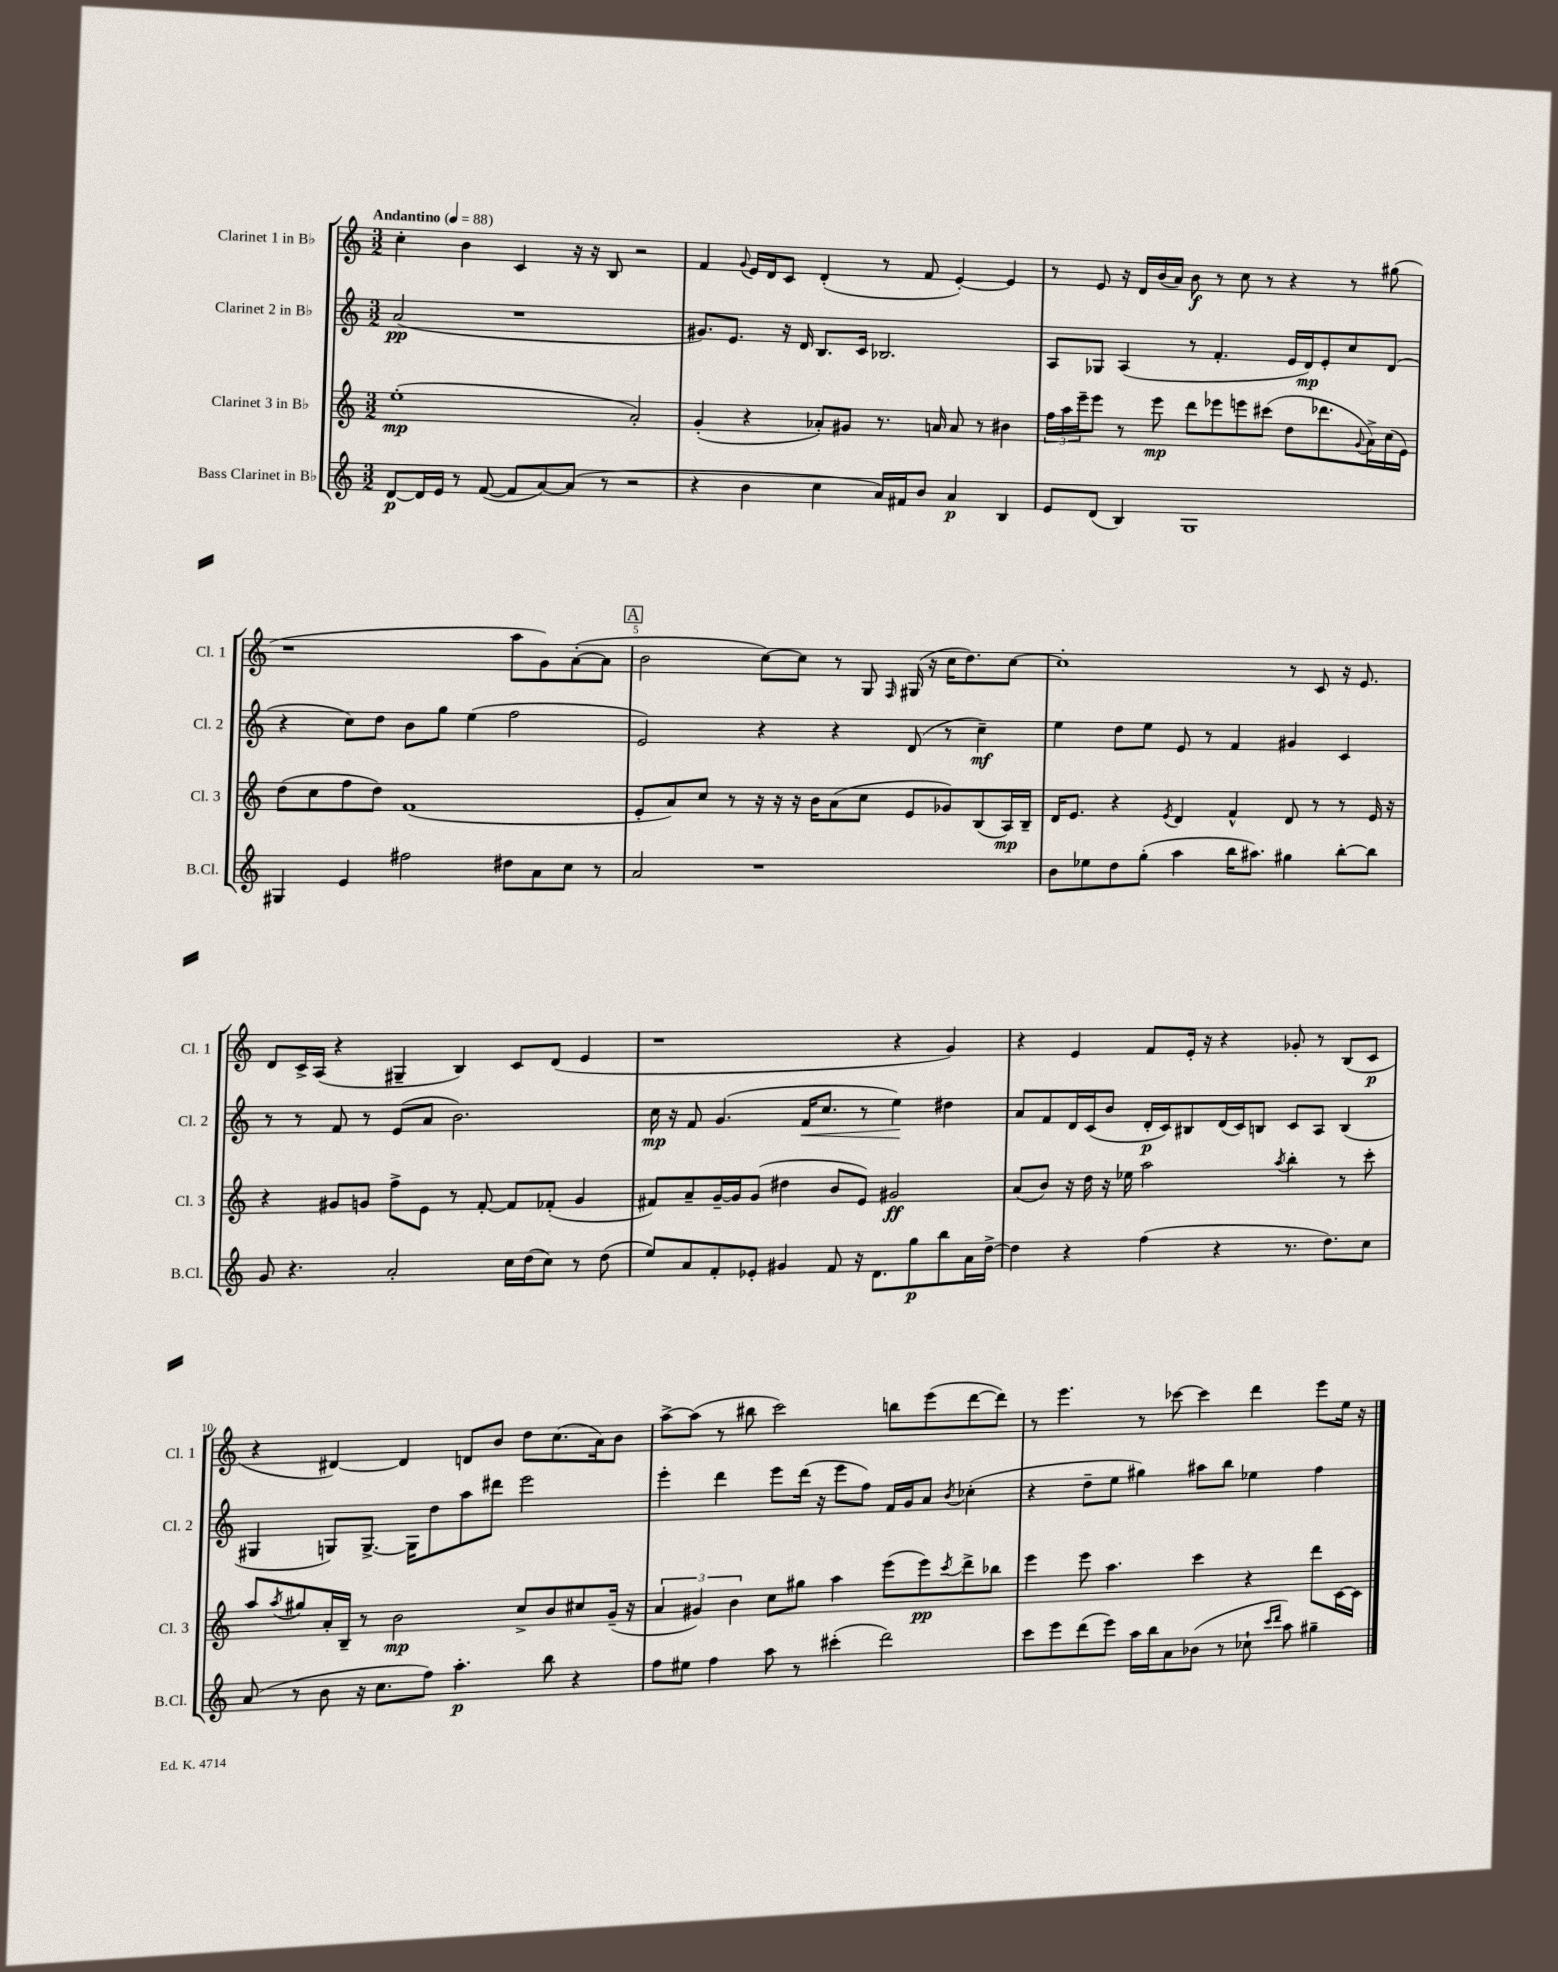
<<
\new StaffGroup <<
\new Staff = "s0" \with { instrumentName = "Clarinet 1 in Bb" shortInstrumentName = "Cl. 1" } {
    \clef treble \key c \major \numericTimeSignature \time 3/2 \tempo "Andantino" 4 = 88
    c''4-. b'4 c'4 r16 r16 b8 r2 |
    f'4 \appoggiatura { g'8 } e'16 d'16 c'8 d'4-.( r8 f'8 e'4~-.) e'4 |
    r8 e'8 r16 d'16 b'16( a'16) b'8\f r8 c''8 r8 r4 r8 gis''8( |
    r1 a''8 g'8) a'8~-.( a'8 |
    \mark \markup { \box "A" } b'2 c''8~) c''8 r8 g8 \grace { f16 } gis16( r16 c''16 d''8.) c''8~ |
    c''1-. r8 c'8 r16 e'8. |
    d'8 c'16-> a16( r4 gis4-- b4) c'8 d'8( e'4 |
    r1 r4 g'4) |
    r4 e'4 f'8 e'16-. r16 r4 ges'8-. r8 b8( c'8\p |
    r4 dis'4~) dis'4 d'8 b'8 d''8 c''8.( a'16) b'8 |
    a''8~-> a''8( r8 bis''8 c'''2) b''8 e'''8( d'''8~ d'''8) |
    r8 e'''4. r8 ces'''8~ ces'''4 d'''4 e'''8 e''16 r16 \bar "|." |
}
\new Staff = "s1" \with { instrumentName = "Clarinet 2 in Bb" shortInstrumentName = "Cl. 2" } {
    \clef treble \key c \major \numericTimeSignature \time 3/2
    a'2\pp( r1 |
    gis'8.) e'8. r16 d'16 b8. c'16 bes2. |
    a8 ges8 a4( r8 f'4.-. e'16 d'16\mp) e'8-. c''8 d'8( |
    r4 c''8) d''8 b'8 g''8 e''4( f''2 |
    \mark \markup { \box "A" } e'2) r4 r4 d'8( r8 c''4--\mf) |
    e''4 d''8 e''8 e'8 r8 f'4 gis'4 c'4 |
    r8 r8 f'8 r8 e'8( a'8 b'2.) |
    c''16\mp r16 f'8 g'4.( f'16\< c''8. r8 e''4\!) dis''4 |
    a'8 f'8 d'16 c'16( b'8 d'16-.\p c'16) bis8 d'16( c'16) b8 c'8 a8 b4( |
    gis4 g8) g8.~-> g16 d''8 a''8 dis'''8 e'''2 |
    e'''4-. d'''4 e'''8 d'''16( r16 e'''8 f''8) f'16 g'16 a'8 \acciaccatura { b'8 } ces''4-.( |
    r4 d''8-- e''8 gis''4) ais''8 b''8 ees''4 f''4 \bar "|." |
}
\new Staff = "s2" \with { instrumentName = "Clarinet 3 in Bb" shortInstrumentName = "Cl. 3" } {
    \clef treble \key c \major \numericTimeSignature \time 3/2
    e''1-.\mp( a'2-.) |
    g'4-.( r4 aes'8-.) gis'8 r8. a'16 a'8 r8 bis'4 |
    \tuplet 3/2 { f''16 a''16 e'''16-- } e'''8 r8 e'''8\mp d'''8 ees'''8 e'''8 cis'''8( d''8 des'''8. \appoggiatura { g'8 } a'16->) c''16( e'16) |
    d''8( c''8 f''8 d''8) f'1( |
    \mark \markup { \box "A" } e'8-. a'8) c''8 r8 r16 r16 r16 b'16 a'8( c''8 e'8 ges'8) b8( a16\mp) b16-- |
    d'16 e'8. r4 \acciaccatura { e'8 } d'4 f'4-^ d'8 r8 r8 e'16 r16 |
    r4 gis'8 g'8 f''8-> e'8 r8 f'8~-. f'8 fes'8-.( g'4 |
    fis'8) a'8-- g'16~-- g'16 g'8( dis''4 b'8 e'8) gis'2\ff |
    a'8( b'8) r16 d''16 r16 ees''16 a''2 \acciaccatura { a''8 } b''4-. r8 c'''8-. |
    a''8 \acciaccatura { a''8 } gis''8 a'16-. b16-- r8 b'2\mp c''8-> b'8 cis''8 g'16--( r16 |
    \tuplet 3/2 { a'4 gis'4) b'4 } c''8 gis''8 a''4 e'''8( e'''8\pp) \acciaccatura { c'''8 } d'''8-> bes''8 |
    e'''4 e'''8 a''4. c'''4 r4 d'''8 c'16~ c'16 \bar "|." |
}
\new Staff = "s3" \with { instrumentName = "Bass Clarinet in Bb" shortInstrumentName = "B.Cl." } {
    \clef treble \key c \major \numericTimeSignature \time 3/2
    d'8~\p d'16 e'16 r8 f'8~( f'8 a'8~) a'8( r8 r2 |
    r4 b'4 c''4 a'16) fis'16 b'8 a'4\p b4 |
    e'8 d'8( b4) g1 |
    gis4 e'4 fis''2 dis''8 a'8 c''8 r8 |
    \mark \markup { \box "A" } a'2 r1 |
    b'8 ees''8 d''8 g''8-.( a''4 b''16 ais''8.) gis''4 b''8~-. b''8 |
    g'8 r4. a'2-. c''16 d''16( c''8) r8 d''8( |
    e''8) a'8 f'8-. ees'8-. gis'4 f'8 r16 d'8. g''8\p b''8 a'16 d''16~-> |
    d''4 r4 f''4( r4 r8. d''8.) c''8 |
    a'8( r8 b'8 r16 c''8. f''8) a''4.-.\p b''8 r4 |
    f''8 eis''8 f''4 a''8 r8 cis'''4-.( d'''2) |
    c'''8 e'''8 d'''8( e'''8) a''16 b''16 a'8 bes'8( r8 ces''8-! \grace { c'''16 d'''16 } a''8) gis''4-- \bar "|." |
}
>>
>>
\layout { \context { \Score \override BarNumber.break-visibility = ##(#f #t #t) barNumberVisibility = #(every-nth-bar-number-visible 5) } }
